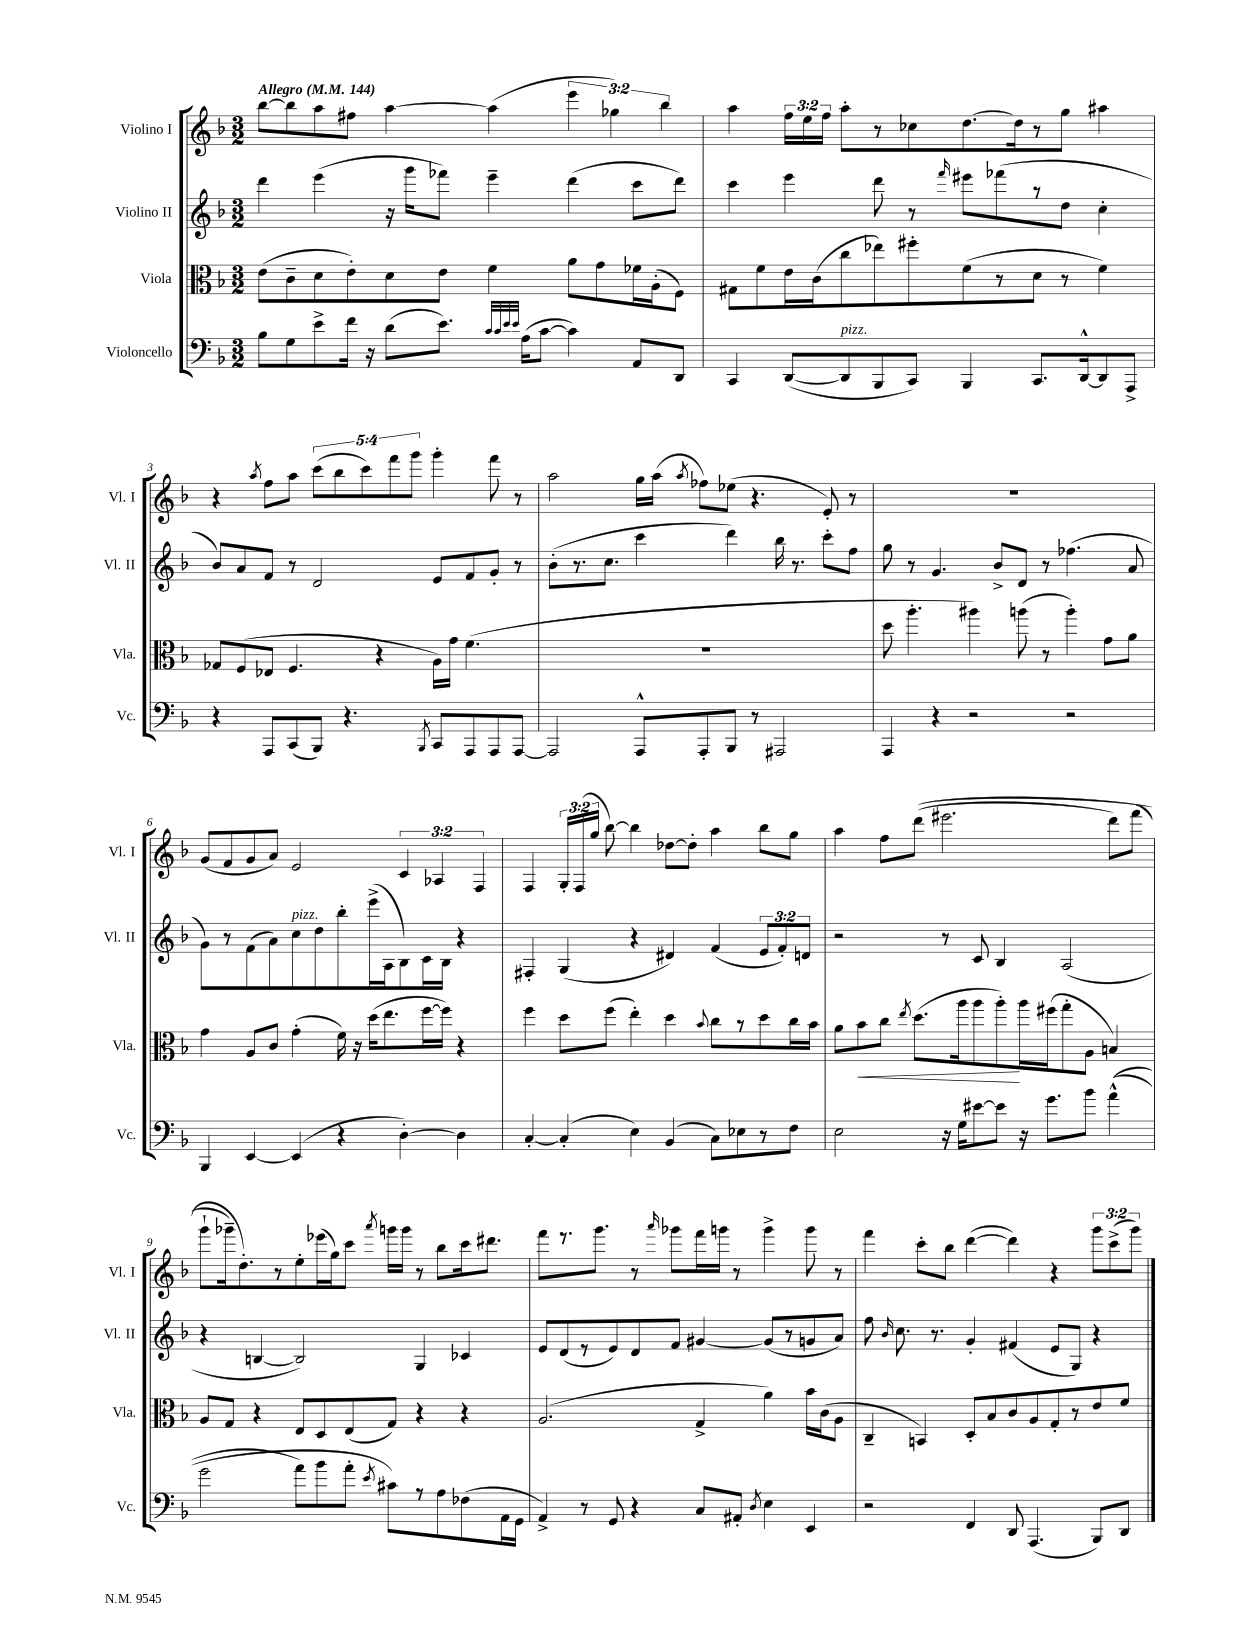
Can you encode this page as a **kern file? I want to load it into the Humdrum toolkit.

**kern	**kern	**kern	**kern
*staff4	*staff3	*staff2	*staff1
*clefF4	*clefC3	*clefG2	*clefG2
*k[b-]	*k[b-]	*k[b-]	*k[b-]
*M3/2	*M3/2	*M3/2	*M3/2
*MM144	*MM144	*MM144	*MM144
8B-\L	(8e\L	4ddd\	[8bb-\L
8G\	8c~\	.	8bb-\]
8e^\	8d\	(4eee\	8aa\
16f\Jk	8e'\)	.	8ff#\J
16r	.	.	.
(8d\L	8d\	16r	[4aa\
.	.	16ggg\LK	.
8.e\J)	8e\J	8fff-\J)	.
.	4f\	4eee~\	(4aa\]
32qqc/LLL	.	.	.
32qqc/	.	.	.
32qqe/	.	.	.
32qqe/JJJ	.	.	.
(16A\LK	.	.	.
[8c\J	.	.	.
4c\])	8a\L	(4ddd\	6eee\
.	8g\	.	.
.	.	.	6gg-\)
8AA/L	16f-\L	8ccc\L	.
.	(16A'\J	.	.
.	.	.	6bb-\
8DD/J	8F\J)	8ddd\J)	.
=	=	=	=
4CC/	8G#\L	4ccc\	4aa\
.	8f\	.	.
([8DD/L	16e\L	4eee\	24ff\LL
.	.	.	24ee\
.	(16c\J	.	.
.	.	.	24ff\JJ
8DD/]	8cc\	.	8aa'\L
8BBB-/	8ee-\)	8ddd\	8r
8CC/J)	8ff#'\	8r	8cc-\
.	.	16qqfff/	.
4BBB-/	(8f\	8eee#\L	[8.dd\
.	8r	(8fff-\	.
.	.	.	16dd\]k
8.CC/L	8d\J	8r	8r
.	8r	8dd\J	8gg\J
[16DD^^/k	.	.	.
8DD/]	4f\)	4cc'\	4aa#\
8AAA^/J	.	.	.
=	=	=	=
4r	8G-/L	8b-/L)	4r
.	(8F/	8a/	.
.	.	.	8qaa/
8AAA/L	8E-/J	8f/J	8ff\L
(8CC/	4.F/	8r	8aa\J
8BBB-/J)	.	2d/	(10ccc\L
.	.	.	10bb-\
4.r	.	.	.
.	.	.	10ccc\)
.	4r	.	.
.	.	.	10fff\
.	.	.	10ggg\J
8qBBB-/	.	.	.
8CC/L	16A\LL)	8e/L	4ggg'\
.	16g\JJ	.	.
8AAA/	(4.f\	8f/	.
8AAA/	.	8g'/J	8fff\
[8AAA/J	.	8r	8r
=	=	=	=
2AAA/]	1.r	(8b-'\L	2aa\
.	.	8.r	.
.	.	8.cc\J	.
8AAA^^/L	.	4ccc\	16gg\LL
.	.	.	(16aa\JJ
.	.	.	8qaa/
8AAA'/	.	.	8ff-\L)
8BBB-/J	.	4ddd\)	(8ee-\J
8r	.	.	4.r
2AAA#/	.	16bb-\	.
.	.	8.r	.
.	.	8ccc'\L	8e'/)
.	.	8ff\J	8r
=	=	=	=
4AAA/	8dd\	8gg\	1.r
.	4.aa'\	8r	.
4r	.	4.g/	.
2r	4aa#\)	.	.
.	.	8b-^/L	.
.	(8aa\	8d/J	.
.	8r	8r	.
2r	4aa'\)	(4.ff-\	.
.	8g\L	.	.
.	8a\J	8a/	.
=	=	=	=
4BBB-/	4g\	8g\L)	(8g/L
.	.	8r	8f/
[4EE/	8A/L	(8f\	8g/
.	8c/J	8a\)	8a/J)
(4EE/]	(4g'\	8cc\	2e/
.	.	8dd\	.
4r	16f\)	8bb-'\	.
.	16r	.	.
.	(16dd\LK	(16eee^\L	.
.	8.ee\	16A\J	.
[4D'\)	.	8B-\)	6c/
.	[16ff\L	16c\L	.
.	.	.	6A-/
.	16ff\]JJ)	16B-\JJ	.
4D\]	4r	4r	.
.	.	.	6F/
=	=	=	=
[4C'/	4ff\	4F#'/	4F/
(4C'/]	8dd\L	(4G/	24G'/LL
.	.	.	(24F/
.	.	.	24gg/JJ
.	(8ff\J	.	[8bb-\)
4E\)	4ee'\)	4r	4bb-\]
(4BB-/	4dd\	4d#/)	[8dd-\L
.	.	.	8dd-'\]J
.	8qqb-/	.	.
8C\L)	8cc\L	(4f/	4aa\
8E-\	8r	.	.
8r	8dd\	12e/L	8bb-\L
.	.	12f'/)	.
8F\J	16cc\L	.	8gg\J
.	.	12d/J	.
.	16b-\JJ	.	.
=	=	=	=
2E\	8a\L	2r	4aa\
.	8b-\	.	.
.	8cc\J	.	8ff\L
.	8qee/	.	.
.	(8.dd\L	.	&((8ddd\J
16r	.	8r	2.eee#\
16G\LK	16aa\k	.	.
[8e#\	8aa\	8c/	.
8e#\]J	8aa'\)	4B-/	.
16r	16aa\L	.	.
8.g\L	(16ff#\J	.	.
.	8gg'\	(2A/	.
8b-\J	8A\J	.	.
&((4a^^\	4B/)	.	8ddd\L)
.	.	.	(8fff\J
=	=	=	=
2g\	8A/L	4r	8ggg`\L
.	8G/J	.	16ggg-~\k&)
.	.	.	8.dd'\)
.	4r	[4B/	.
.	.	.	8r
8a\L)	8E/L	2B/])	8ee'\
8b-\	8D/	.	(16eee-\L
.	.	.	16gg\J)
8a'\J	(8E/	.	8ccc\J
8qe/	.	.	8qaaa/
8c#\L&)	8G/J)	.	16ggg\LL
.	.	.	16ggg\JJ
8r	4r	4G/	8r
8A\	.	.	8bb-\L
(8F-\	4r	4c-/	16ccc\k
.	.	.	8.ddd#\J
16AA\L	.	.	.
16GG\JJ	.	.	.
=	=	=	=
4AA^/)	(2.A/	8e/L	8fff\L
.	.	(8d/	8.r
8r	.	8r	.
.	.	.	8.ggg\J
8GG/	.	8e/)	.
4r	.	8d/	8r
.	.	.	16qqaaa/
.	.	8f/J	8ggg-\L
8C/L	4G^/	[4g#/	16fff\L
.	.	.	16ggg\JJ
8AA#'/J	.	.	8r
8qD/	.	.	.
4E\	4a\)	(8g#/]L	4ggg^\
.	.	8r	.
4EE/	16b-\LL	8g/	8ggg\
.	(16c\J	.	.
.	8A\J	8a/J)	8r
=	=	=	=
2r	4C~/	8ff\	4fff\
.	.	16qqb-/	.
.	.	8.cc\	.
.	4BB/)	.	8ccc'\L
.	.	8.r	.
.	.	.	8bb-\J
4FF/	8D'/L	4g'/	([4ddd\
.	8B-/	.	.
8DD/	8c/	(4f#/	4ddd\])
(4.AAA/	8A/	.	.
.	8G'/	8e/L	4r
.	8r	8G/J)	.
8BBB-/L)	8e/	4r	12ggg\L
.	.	.	(12ccc^\
8DD/J	8f/J	.	.
.	.	.	12ggg\J)
==	==	==	==
*-	*-	*-	*-
